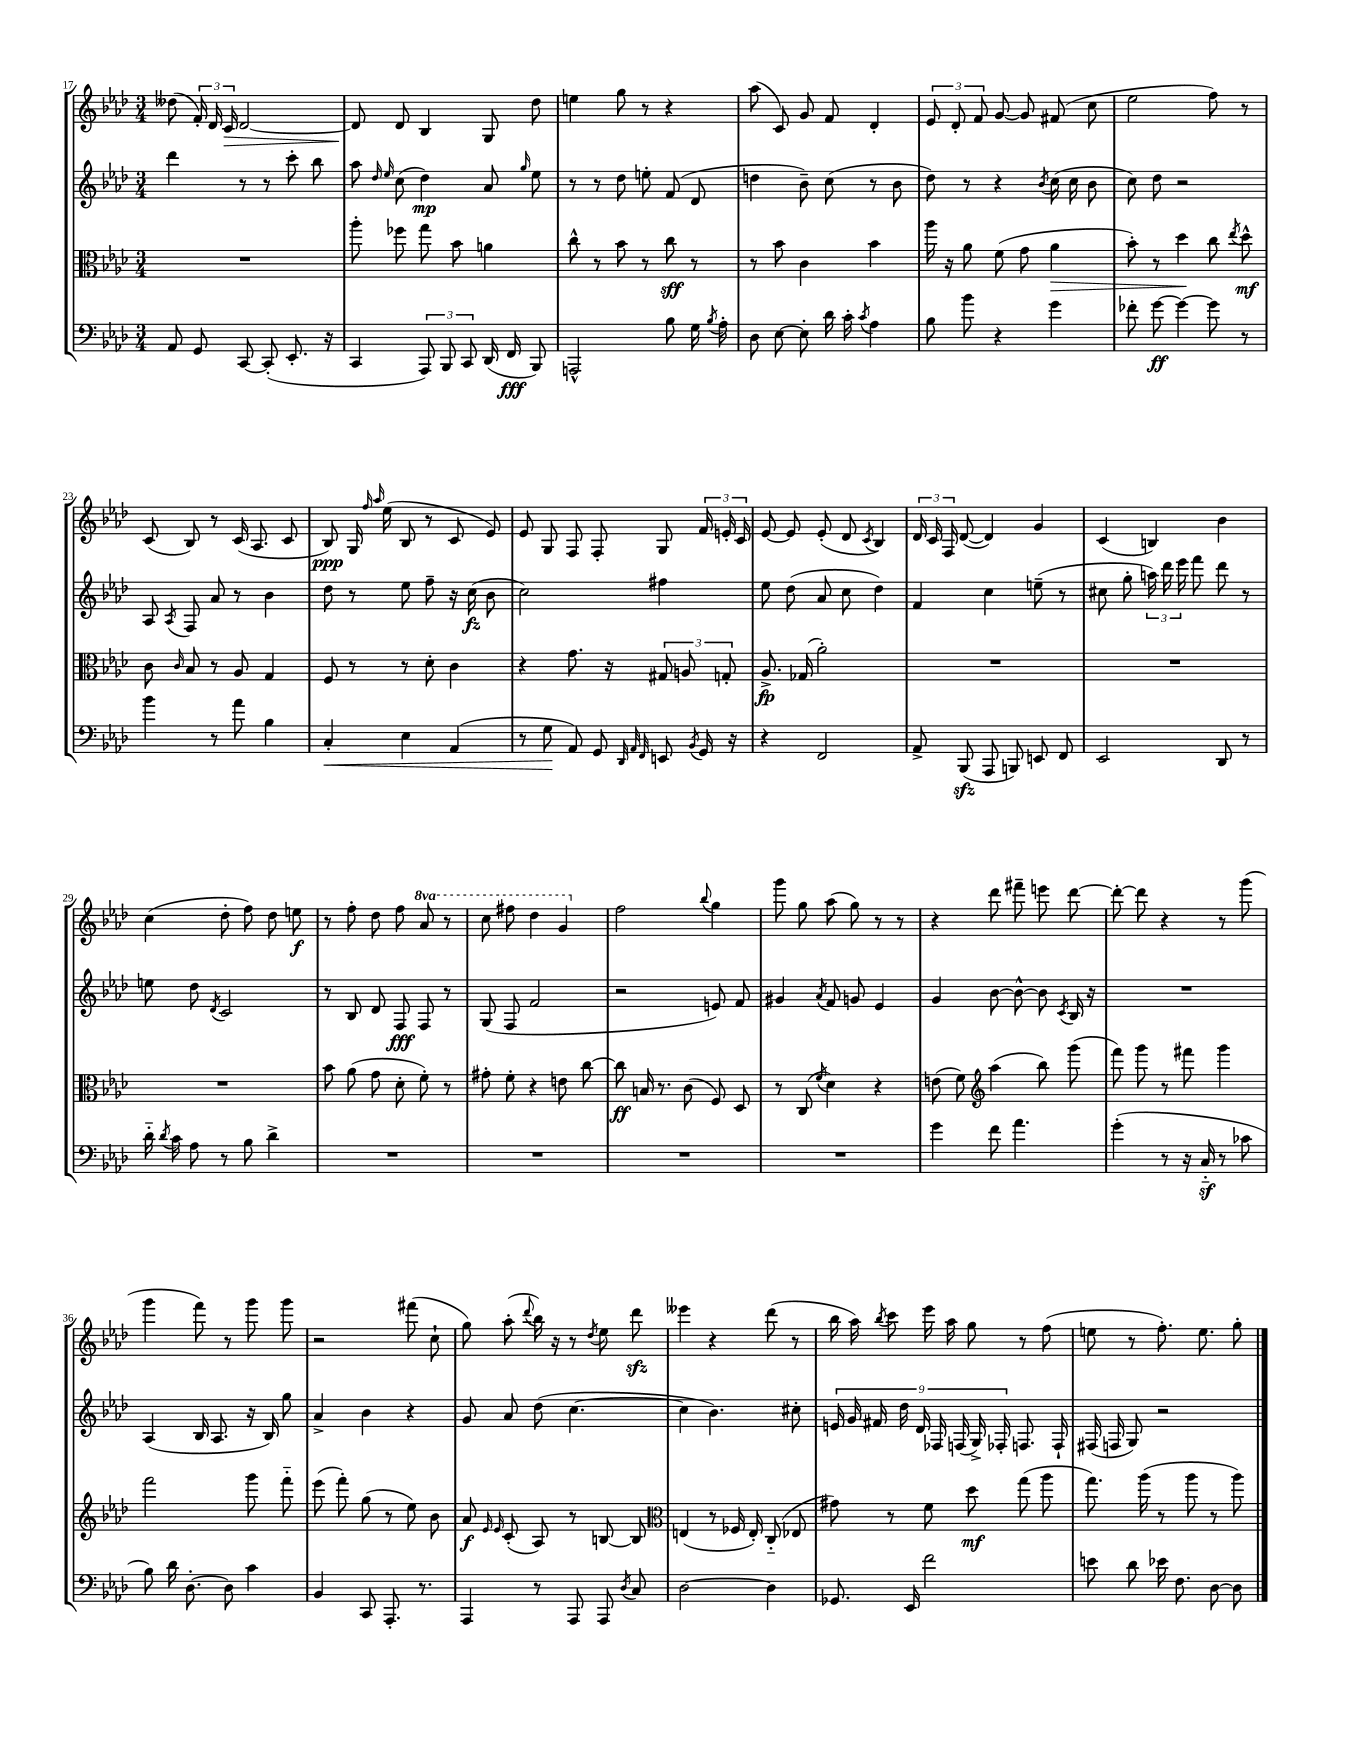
<<
\new StaffGroup <<
\new Staff = "s0" {
    \clef treble \key aes \major \numericTimeSignature \time 3/4 \set Staff.ottavationMarkups = #ottavation-simple-ordinals
    \autoBeamOff deses''8( \tuplet 3/2 { f'16-.) des'16 c'16\> } des'2~ |
    des'8\! des'8 bes4 g8 des''8 |
    e''4 g''8 r8 r4 |
    aes''8( c'8) g'8 f'8 des'4-. |
    \tuplet 3/2 { ees'8 des'8-. f'8 } g'8~ g'8 fis'8( c''8 |
    ees''2 f''8) r8 |
    c'8( bes8) r8 c'16( aes8. c'8 |
    bes8\ppp) g16 \grace { f''16 aes''16 } ees''16( bes8 r8 c'8 ees'8) |
    ees'8 g8 f8 f8-. g8 \tuplet 3/2 { f'16 e'16-. c'16 } |
    ees'8~ ees'8 ees'8-.( des'8 \acciaccatura { c'8 } bes4) |
    \tuplet 3/2 { des'16 c'16 f16 } des'8~( des'4) g'4 |
    c'4( b4) bes'4 |
    c''4( des''8-. f''8) des''8 e''8\f |
    r8 f''8-. des''8 f''8 \ottava #1 aes''8 r8 |
    c'''8 fis'''8 des'''4 g''4 \ottava #0 |
    f''2 \appoggiatura { bes''8 } g''4 |
    g'''8 g''8 aes''8( g''8) r8 r8 |
    r4 des'''8 fis'''8-- e'''8 des'''8~ |
    des'''8~-. des'''8 r4 r8 g'''8( |
    g'''4 f'''8) r8 g'''8 g'''8 |
    r2 fis'''8( c''8-! |
    g''8) aes''8-.( \appoggiatura { des'''8 } bes''16) r16 r8 \acciaccatura { des''8 } ees''8 des'''8\sfz |
    eeses'''4 r4 des'''8( r8 |
    bes''16 aes''16) \acciaccatura { bes''8 } c'''8 ees'''16 aes''16 g''8 r8 f''8( |
    e''8 r8 f''8.-.) e''8. g''8-. \bar "|." |
}
\new Staff = "s1" {
    \clef treble \key aes \major \numericTimeSignature \time 3/4
    \autoBeamOff des'''4 r8 r8 c'''8-. bes''8 |
    aes''8 \grace { des''16 ees''16 } c''8( des''4\mp) aes'8 \grace { g''16 } ees''8 |
    r8 r8 des''8 e''8-. f'8( des'8 |
    d''4 bes'8--) c''8( r8 bes'8 |
    des''8) r8 r4 \acciaccatura { bes'8 } c''16( c''16 bes'8 |
    c''8) des''8 r2 |
    aes8 \acciaccatura { aes8 } f8 aes'8 r8 bes'4 |
    des''8 r8 ees''8 f''8-- r16 c''16\fz( bes'8 |
    c''2) fis''4 |
    ees''8 des''8( aes'8 c''8 des''4) |
    f'4 c''4 e''8--( r8 |
    cis''8 g''8-. \tuplet 3/2 { a''16) des'''16 ees'''16 } f'''8 des'''8 r8 |
    e''8 des''8 \acciaccatura { des'8 } c'2 |
    r8 bes8 des'8 f8\fff f8 r8 |
    g8( f8 f'2 |
    r2 e'8) f'8 |
    gis'4 \acciaccatura { aes'8 } f'8 g'8 ees'4 |
    g'4 bes'8~ bes'8~-^ bes'8 \acciaccatura { c'8 } bes16 r16 |
    R2. |
    aes4( bes16 aes8. r16 bes16) g''8 |
    aes'4-> bes'4 r4 |
    g'8 aes'8 des''8( c''4.~ |
    c''4 bes'4.) cis''8-. |
    \tuplet 9/8 { e'16 g'16 fis'16 des''16 des'16 fes16 f16( g16->) fes16-. } f8. f16-! |
    fis16( f16 g8) r2 \bar "|." |
}
\new Staff = "s2" {
    \clef alto \key aes \major \numericTimeSignature \time 3/4
    \autoBeamOff R2. |
    aes''8-. fes''8 g''8 bes'8 a'4 |
    c''8-^ r8 bes'8 r8 c''8\sff r8 |
    r8 bes'8 c'4 bes'4 |
    aes''16 r16 aes'8 f'8( g'8 aes'4\> |
    bes'8-.) r8 des''4\! c''8 \acciaccatura { ees''8 } des''8-^\mf |
    c'8 \grace { c'16 } bes8 r8 aes8 g4 |
    f8 r8 r8 des'8-. c'4 |
    r4 g'8. r16 \tuplet 3/2 { gis8 a8 g8-. } |
    aes8.->\fp ges16( aes'2-.) |
    R2. |
    R2. |
    R2. |
    bes'8 aes'8( g'8 des'8-. f'8-.) r8 |
    gis'8-. f'8-. r4 e'8 c''8~ |
    c''8\ff b16 r8. c'8( f8) des8 |
    r8 c8( \acciaccatura { f'8 } des'4) r4 |
    e'8( f'8) \clef treble aes''4( bes''8) g'''8( |
    f'''8) g'''8 r8 fis'''8 g'''4 |
    f'''2 g'''8 f'''8-_ |
    ees'''8( f'''8-.) g''8( r8 ees''8) bes'8 |
    aes'8\f \grace { ees'16 ees'16 } c'8-.( aes8) r8 b8~ b8 |
    \clef alto e4( r8 fes16 e16-.) c8-_( ees8 |
    gis'8) r8 f'8 des''8\mf g''8( aes''8 |
    g''8.) aes''16( r8 aes''8 r8 aes''8) \bar "|." |
}
\new Staff = "s3" {
    \clef bass \key aes \major \numericTimeSignature \time 3/4
    \autoBeamOff aes,8 g,8 c,8~ c,8-.( ees,8.-. r16 |
    c,4 \tuplet 3/2 { aes,,8) bes,,8 c,8 } des,16( f,16\fff bes,,8) |
    a,,2-^ bes8 g16 \acciaccatura { bes8 } aes16-. |
    des8 ees8~ ees8-. des'16 c'16-. \acciaccatura { c'8 } aes4 |
    bes8 bes'8 r4 g'4 |
    fes'8-. g'8~\ff g'4~ g'8 r8 |
    bes'4 r8 aes'8 bes4 |
    c4-.\< ees4 aes,4( |
    r8 g8\! aes,8) g,8 \grace { des,32 aes,32 f,32 } e,8 \acciaccatura { bes,8 } g,16 r16 |
    r4 f,2 |
    aes,8-> bes,,8\sfz( aes,,8 b,,8) e,8 f,8 |
    ees,2 des,8 r8 |
    des'16-_ \acciaccatura { des'8 } c'16 aes8 r8 bes8 des'4-> |
    R2. |
    R2. |
    R2. |
    R2. |
    g'4 f'8 aes'4. |
    g'4-.( r8 r16 c16-_\sf r8 ces'8 |
    bes8) des'16 des8.~-. des8 c'4 |
    bes,4 c,8 aes,,8.-. r8. |
    aes,,4 r8 aes,,8 aes,,8 \acciaccatura { des8 } c8 |
    des2~ des4 |
    ges,8. ees,16 f'2 |
    e'8 des'8 ees'16 f8. des8~ des8 \bar "|." |
}
>>
>>
\layout { \context { \Score currentBarNumber = #17 } }
